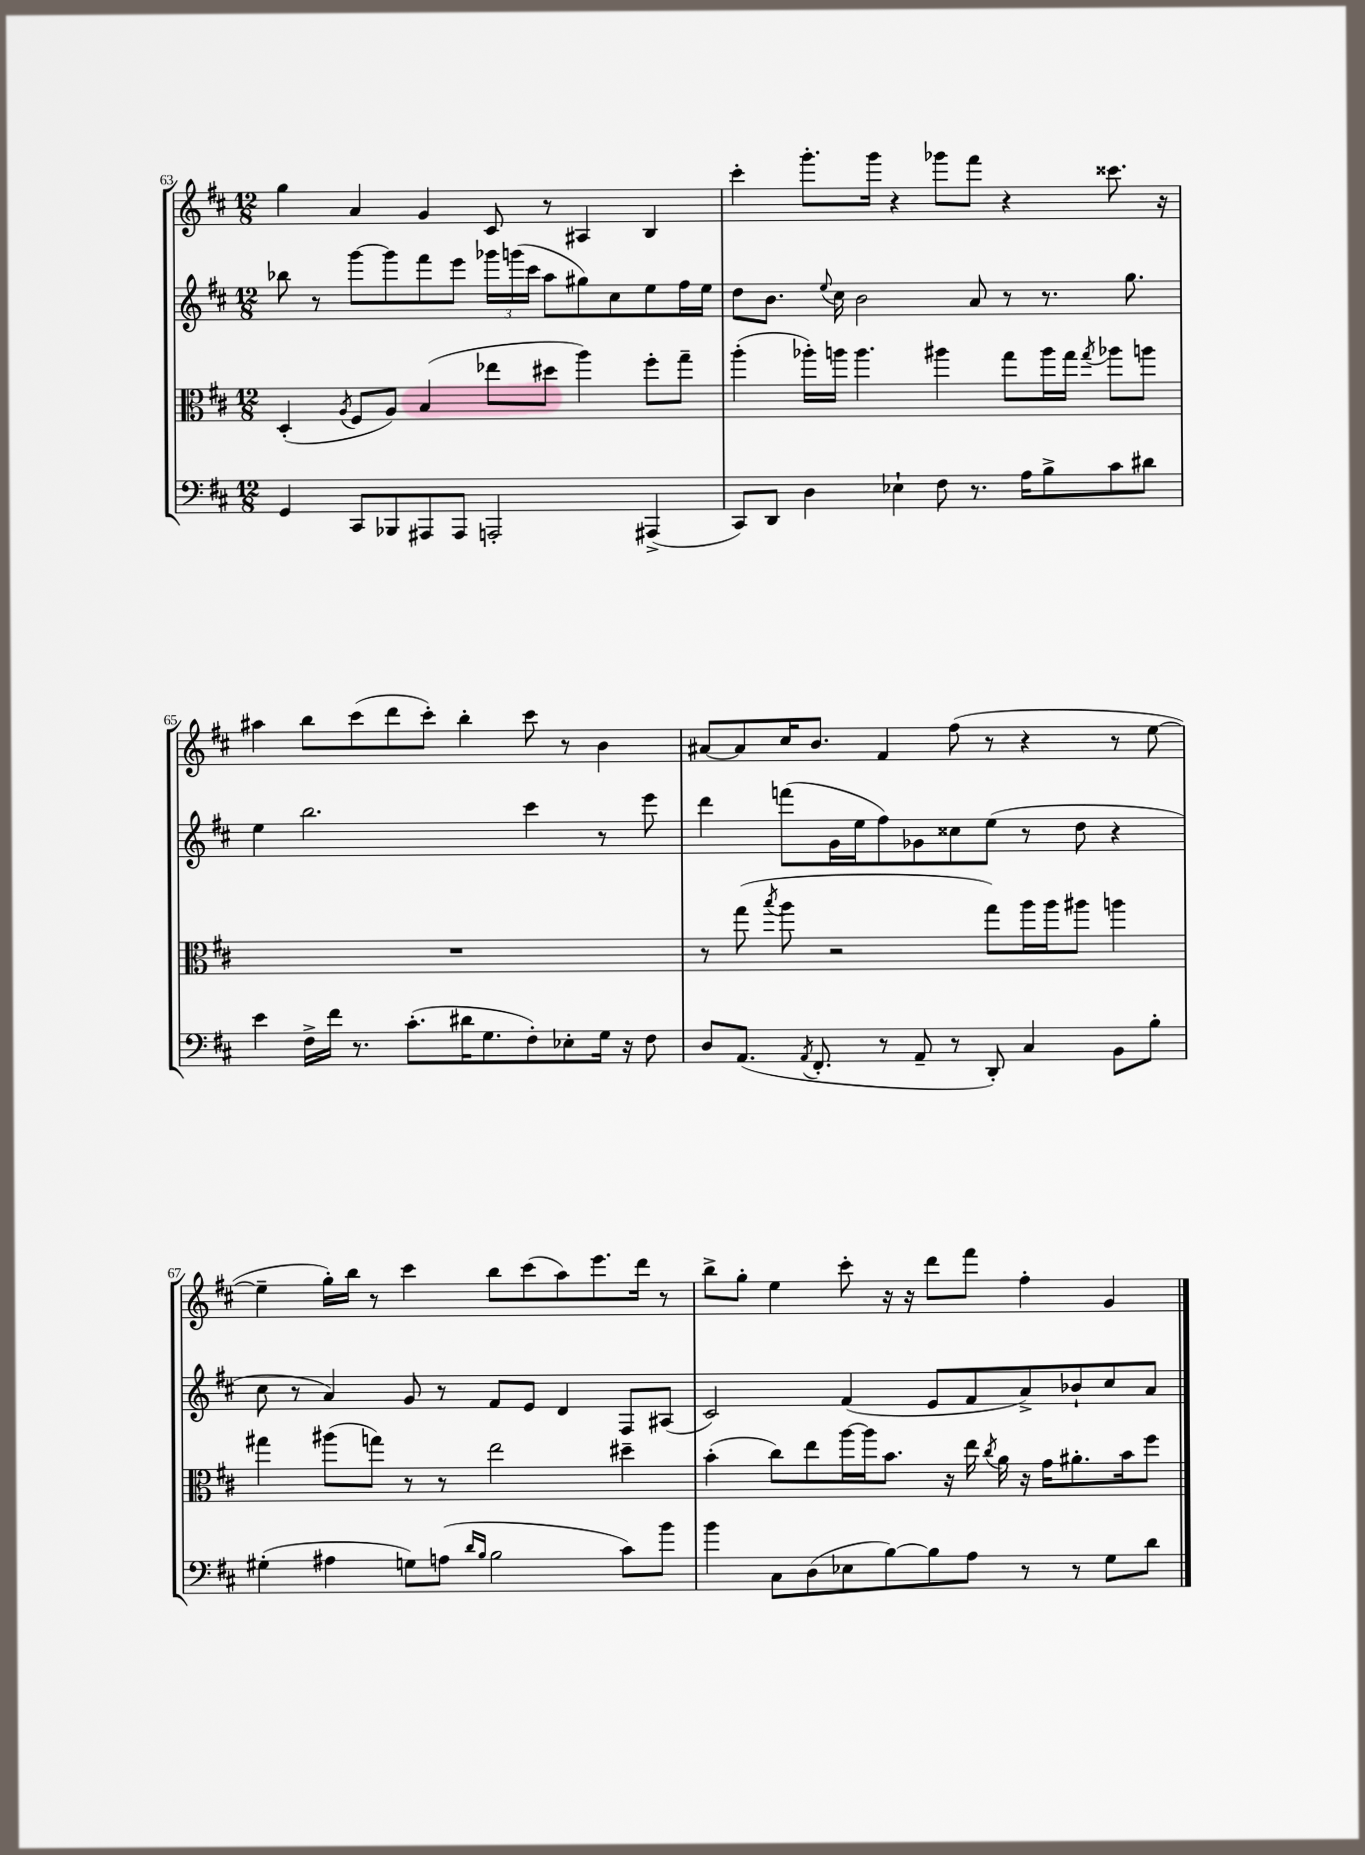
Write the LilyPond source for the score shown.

<<
\new StaffGroup <<
\new Staff = "s0" {
    \clef treble \key d \major \numericTimeSignature \time 12/8
    \autoBeamOff g''4 a'4 g'4 cis'8 r8 ais4 b4 |
    cis'''4-. g'''8.[-. g'''16] r4 ges'''8[ fis'''8] r4 cisis'''8. r16 |
    ais''4 b''8[ cis'''8( d'''8 cis'''8]-.) b''4-. cis'''8 r8 b'4 |
    ais'8[~ ais'8 cis''16 b'8.] fis'4 fis''8( r8 r4 r8 e''8~ |
    e''4-- g''16[-.) b''16] r8 cis'''4 b''8[ cis'''8( a''8) e'''8. d'''16] r8 |
    b''8[-> g''8]-. e''4 cis'''8-. r16 r16 d'''8[ fis'''8] fis''4-. g'4 \bar "|." |
}
\new Staff = "s1" {
    \clef treble \key d \major \numericTimeSignature \time 12/8
    \autoBeamOff bes''8 r8 g'''8[~ g'''8 fis'''8 e'''8] \tuplet 3/2 { ges'''16[ g'''16( cis'''16] } a''8[ gis''8) cis''8 e''8 fis''16 e''16] |
    d''8[ b'8.] \appoggiatura { e''8 } cis''16 b'2 a'8 r8 r8. g''8. |
    e''4 b''2. cis'''4 r8 e'''8 |
    d'''4 f'''8[( g'16 e''16 fis''8) ges'8 cisis''8 e''8]( r8 d''8 r4 |
    cis''8 r8 a'4) g'8 r8 fis'8[ e'8] d'4 fis8[ ais8]( |
    cis'2) fis'4( e'8[ fis'8 a'8->) bes'8-! cis''8 a'8] \bar "|." |
}
\new Staff = "s2" {
    \clef alto \key d \major \numericTimeSignature \time 12/8
    \autoBeamOff d4-.( \acciaccatura { a8 } fis8[ a8]) b4( ees''8[ dis''8] a''4) fis''8[-. g''8]-- |
    a''4-.( aes''16[-.) a''16] a''4. ais''4 g''8[ ais''16 g''16] \acciaccatura { g''8 } aes''8[ a''8] |
    R1. |
    r8 g''8( \acciaccatura { b''8 } a''8 r2 g''8[) a''16 a''16 ais''8] a''4 |
    gis''4 ais''8[( g''8]) r8 r8 e''2 dis''4-- |
    b'4-.( cis''8[) e''8 a''16~ a''16 b'8.] r16 e''16 \acciaccatura { cis''8 } a'16 r16 g'16[ ais'8.-. b'16 fis''8] \bar "|." |
}
\new Staff = "s3" {
    \clef bass \key d \major \numericTimeSignature \time 12/8
    \autoBeamOff g,4 cis,8[ bes,,8 ais,,8 ais,,8] a,,2-. ais,,4->( |
    cis,8[) d,8] d4 ees4-! fis8 r8. a16[ b8-> cis'8 dis'8] |
    e'4 fis16[-> fis'16] r8. cis'8.[-.( dis'16 g8. fis8-.) ees8-. g16] r16 fis8 |
    d8[ a,8.]( \acciaccatura { a,8 } fis,8.-. r8 a,8-- r8 d,8-.) cis4 b,8[ b8]-. |
    gis4-.( ais4 g8[) a8]( \grace { d'16[ b16] } b2 cis'8[) b'8] |
    b'4 cis8[ d8( ees8 b8~) b8 a8] r8 r8 g8[ d'8] \bar "|." |
}
>>
>>
\layout { \context { \Score currentBarNumber = #63 } }
